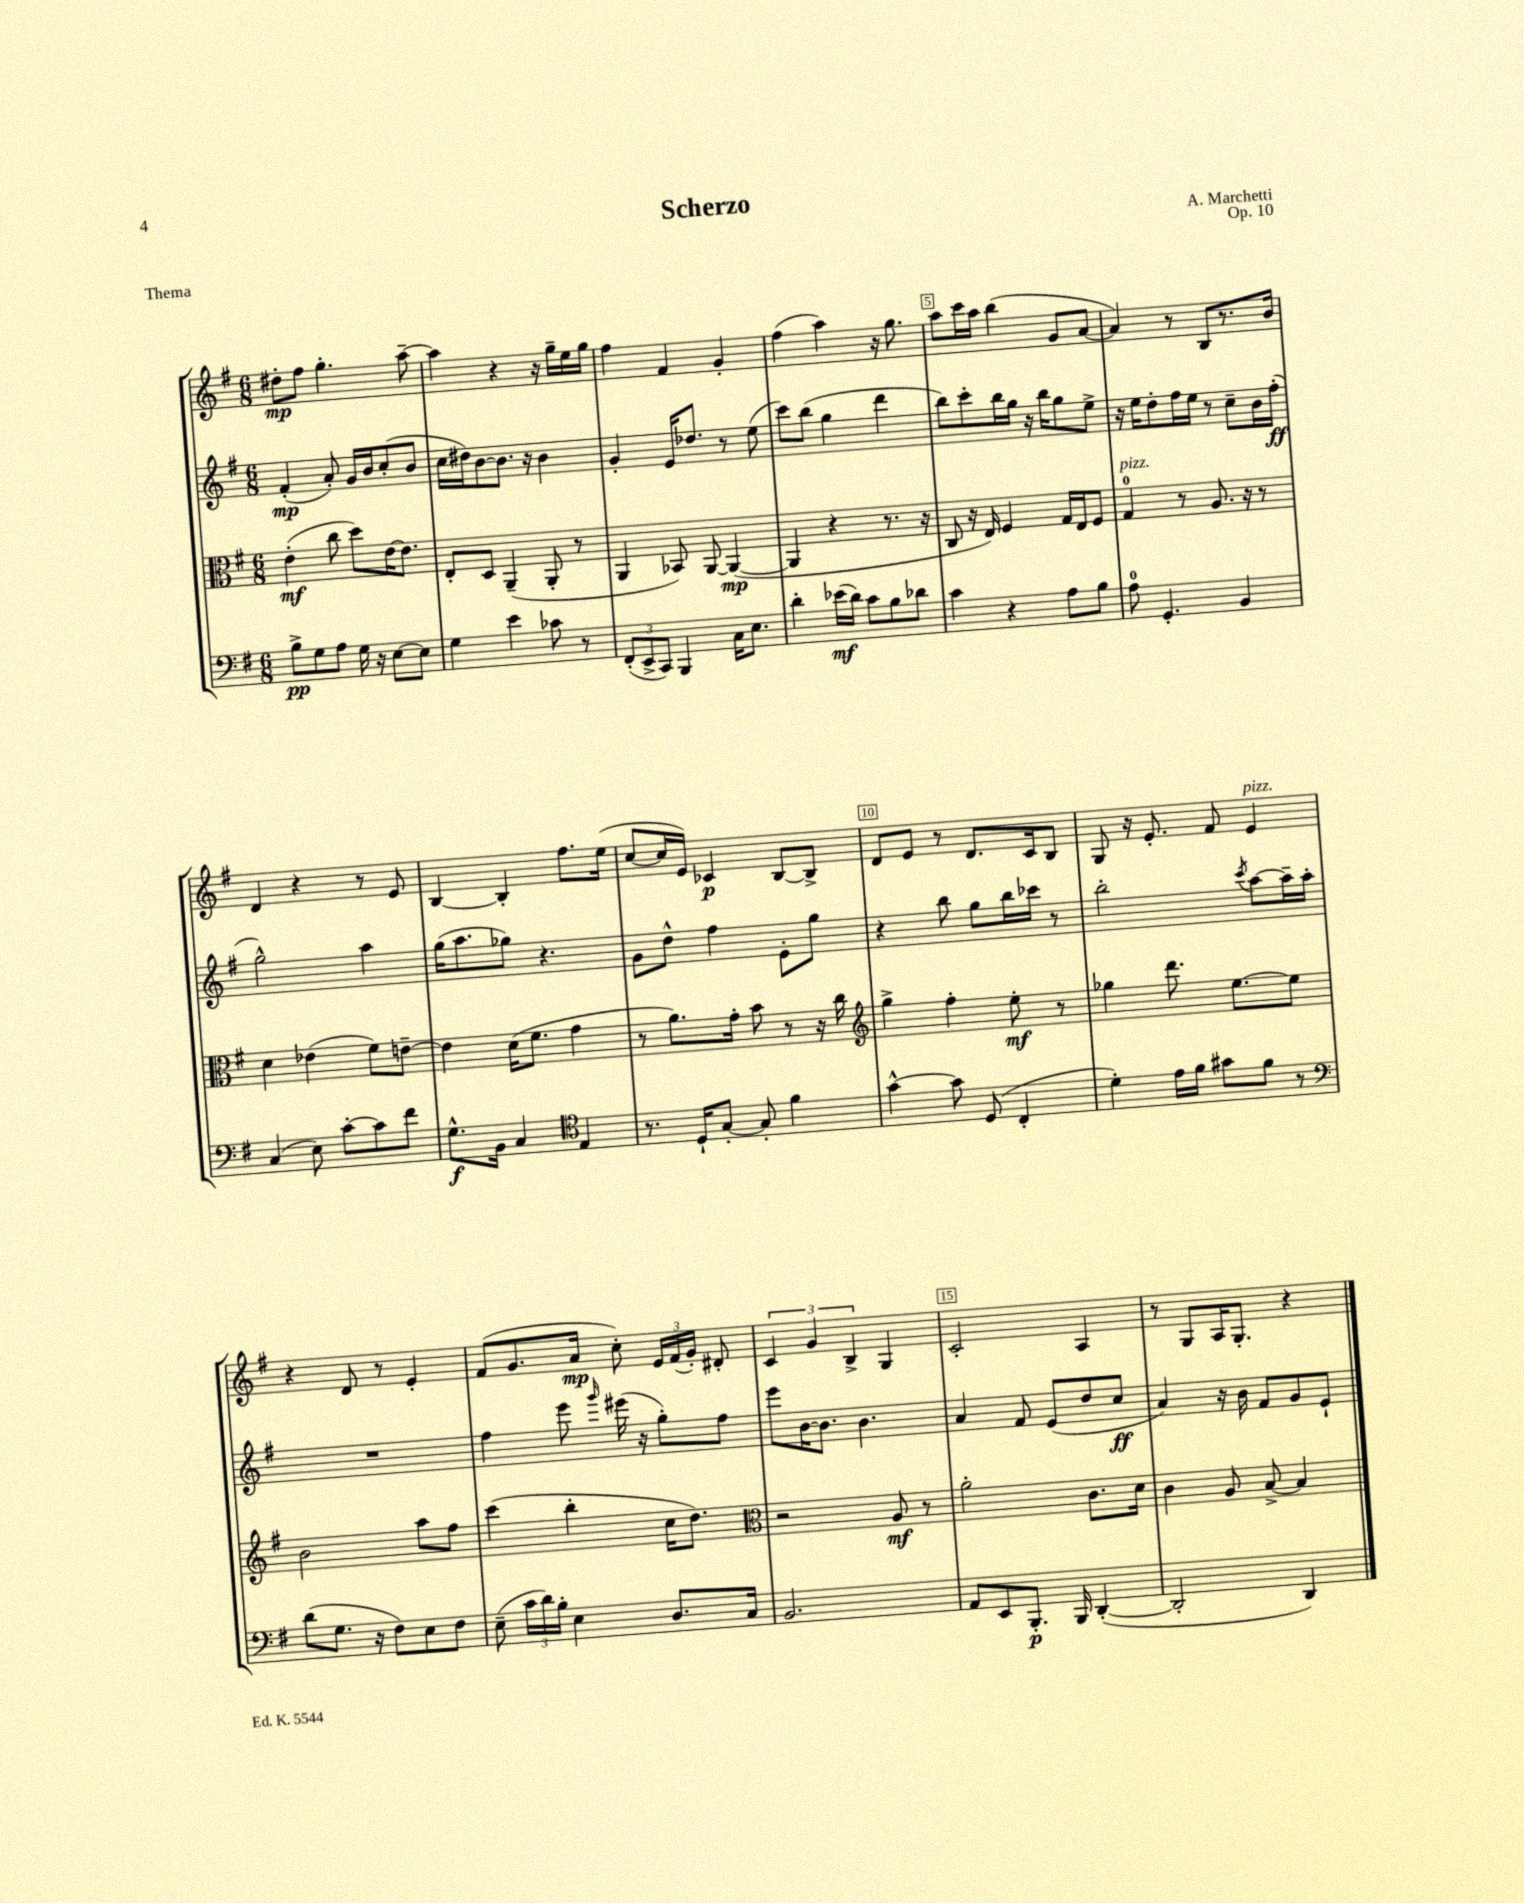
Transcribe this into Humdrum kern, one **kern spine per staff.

**kern	**kern	**kern	**kern
*staff4	*staff3	*staff2	*staff1
*clefF4	*clefC3	*clefG2	*clefG2
*k[f#]	*k[f#]	*k[f#]	*k[f#]
*M6/8	*M6/8	*M6/8	*M6/8
8B^\L	(4e'\	(4f#'/	8dd#'\L
8G\	.	.	8ff#\J
8A\J	8cc\	8a'/)	4.gg'\
16G\	8dd\L)	16g/LL	.
16r	.	16b/J	.
[8E\L	[16e\K	(8cc'/	.
.	8.e\]J	.	.
8E\]J	.	8b/J	[8aa~\
=	=	=	=
4G\	8E'/L	16cc\LL	4aa\]
.	.	16dd#\J)	.
.	8D/J	[8b\	.
4e\	(4AA~/	8.b\]J	4r
.	.	16r	.
8c-\	8AA'/	4b\	16r
.	.	.	16gg~\LL
8r	8r	.	16ee\
.	.	.	16gg\JJ
=	=	=	=
(12FF#'/L	4AA/	4g'/	4ff#\
12EE^/	.	.	.
12CC/J)	.	.	.
4BBB/	8BB-/)	16e/LK	4f#/
.	.	8.dd-/J	.
.	[8AA/	.	.
16C\LK	(4AA/_	8r	4g'/
8.E\J	.	.	.
.	.	(8ee\	.
=	=	=	=
4d'\	4AA/]	8ccc\L)	(4ff#\
.	.	(8bb\J	.
(16e-\LL	4r	4gg\	4aa\)
16d\JJ)	.	.	.
8c\L	.	.	.
8B\	8.r	4ddd\	16r
.	.	.	8.gg\
8d-\J	.	.	.
.	16r	.	.
=	=	=	=
4c\	8C/	8bb\L)	8aa\L
.	16r	8ccc'\	16ccc\L
.	16E/)	.	16aa\JJ
4r	4F#/	16bb\L	(4bb\
.	.	16gg\JJ	.
.	.	16r	.
.	.	16bb\LK	.
8A\L	16G/LL	8gg\	8g/L
.	16E/J	.	.
8B\J	8F#/J	8ee^\J	[8a/J
=	=	=	=
8A\	4G/	16r	4a/])
.	.	16ee\LK	.
4.GG'/	.	8dd'\	.
.	8r	16ff#\L	8r
.	.	16ee\JJ	.
.	8.A/	8r	8B/L
4BB/	.	8cc~\L	8.r
.	16r	.	.
.	8r	16b\L	.
.	.	(16ff#'\JJ	16b/Jk
=	=	=	=
(4C/	4d\	2gg^^\)	4d/
8E\)	(4e-\	.	4r
[8c'\L	.	.	.
8c\]	8f#\L)	4aa\	8r
8f#\J	[8e~\J	.	8e/
=	=	=	=
8.G^^\L	4e\]	(16gg\LK	[4B/
.	.	8.aa\	.
16BB\Jk	.	.	.
4C/	(16d\LK	8gg-\J)	4B'/]
.	8.f#\J	.	.
.	.	4.r	.
*clefC4	*	*	*
4E/	4g\	.	8.ff#\L
.	.	.	(16ee\Jk
=	=	=	=
8.r	8r	8g\L	[8cc/L
.	8.a\L)	8dd^^\J	16cc/]L
16D`/LK	.	.	16e/JJ)
[8G'/J	.	4ff#\	4c-/
.	16g'\Jk	.	.
8G'/]	8b\	.	.
4f#\	8r	8e'\L	[8B/L
.	16r	8gg\J	8B^/]J
.	16cc\	.	.
=	=	=	=
*	*clefG2	*	*
[4g^^\	4gg^\	4r	8d/L
.	.	.	8e/J
8g\]	4ff#'\	8bb\	8r
(8D/	.	8gg\L	8.d/L
4C'/	8ee'\	16bb\L	.
.	.	16ccc-\JJ	16c/k
.	8r	8r	8B/J
=	=	=	=
4d'\)	4gg-\	2bb'\	8G/
.	.	.	16r
.	.	.	8.e'/
16e\LL	8.ddd\	.	.
16f#\JJ	.	.	.
8g#\L	.	.	8f#/
.	[8.ee\L	.	.
.	.	8qccc/	.
8f#\J	.	[8aa\L	4e/
8r	8ee\]J	16aa~\]L	.
.	.	16aa'\JJ	.
=	=	=	=
*clefF4	*	*	*
(8d\L	2b\	2.r	4r
8.G\J	.	.	.
.	.	.	8d/
16r	.	.	.
8F#\L)	.	.	8r
8E\	8aa\L	.	4e'/
8F#\J	8ff#\J	.	.
=	=	=	=
(8E~\	(4ccc\	4ff#\	(8f#/L
24c\LL	.	.	8.g/
24d\)	.	.	.
24B'\JJ	.	.	.
4E\	4bb'\	8eee\	.
.	.	.	16a/Jk
.	.	16qqggg/	.
.	.	(16eee#\	8cc'\)
.	.	16r	.
8.D/L	16cc\LK	8gg'\L)	24e/LL
.	.	.	(24f#/
.	8.dd\J)	.	.
.	.	.	24g'/JJ)
.	.	8ff#\J	8d#'/
16C/Jk	.	.	.
=	=	=	=
*	*clefC3	*	*
2.BB/	2r	8eee\L	6c/
.	.	[16b\K	.
.	.	.	6g/
.	.	8.b\]J	.
.	.	.	6B^/
.	.	4.b\	.
.	8A/	.	4G/
.	8r	.	.
=	=	=	=
8AA/L	2a'\	4a/	2c'/
8EE/	.	.	.
8.BBB'/J	.	8f#/	.
.	.	(8e/L	.
16BBB/	.	.	.
([4DD'/	8.c\L	8dd/	4A/
.	.	8cc/J	.
.	16d\Jk	.	.
=	=	=	=
2DD'/]	4c\	4a/)	8r
.	.	.	8G/L
.	8A/	16r	16A/K
.	.	16b\	8.G'/J
.	[8B^/	8f#/L	.
4DD/)	4B/]	8g/	4r
.	.	8e`/J	.
==	==	==	==
*-	*-	*-	*-
